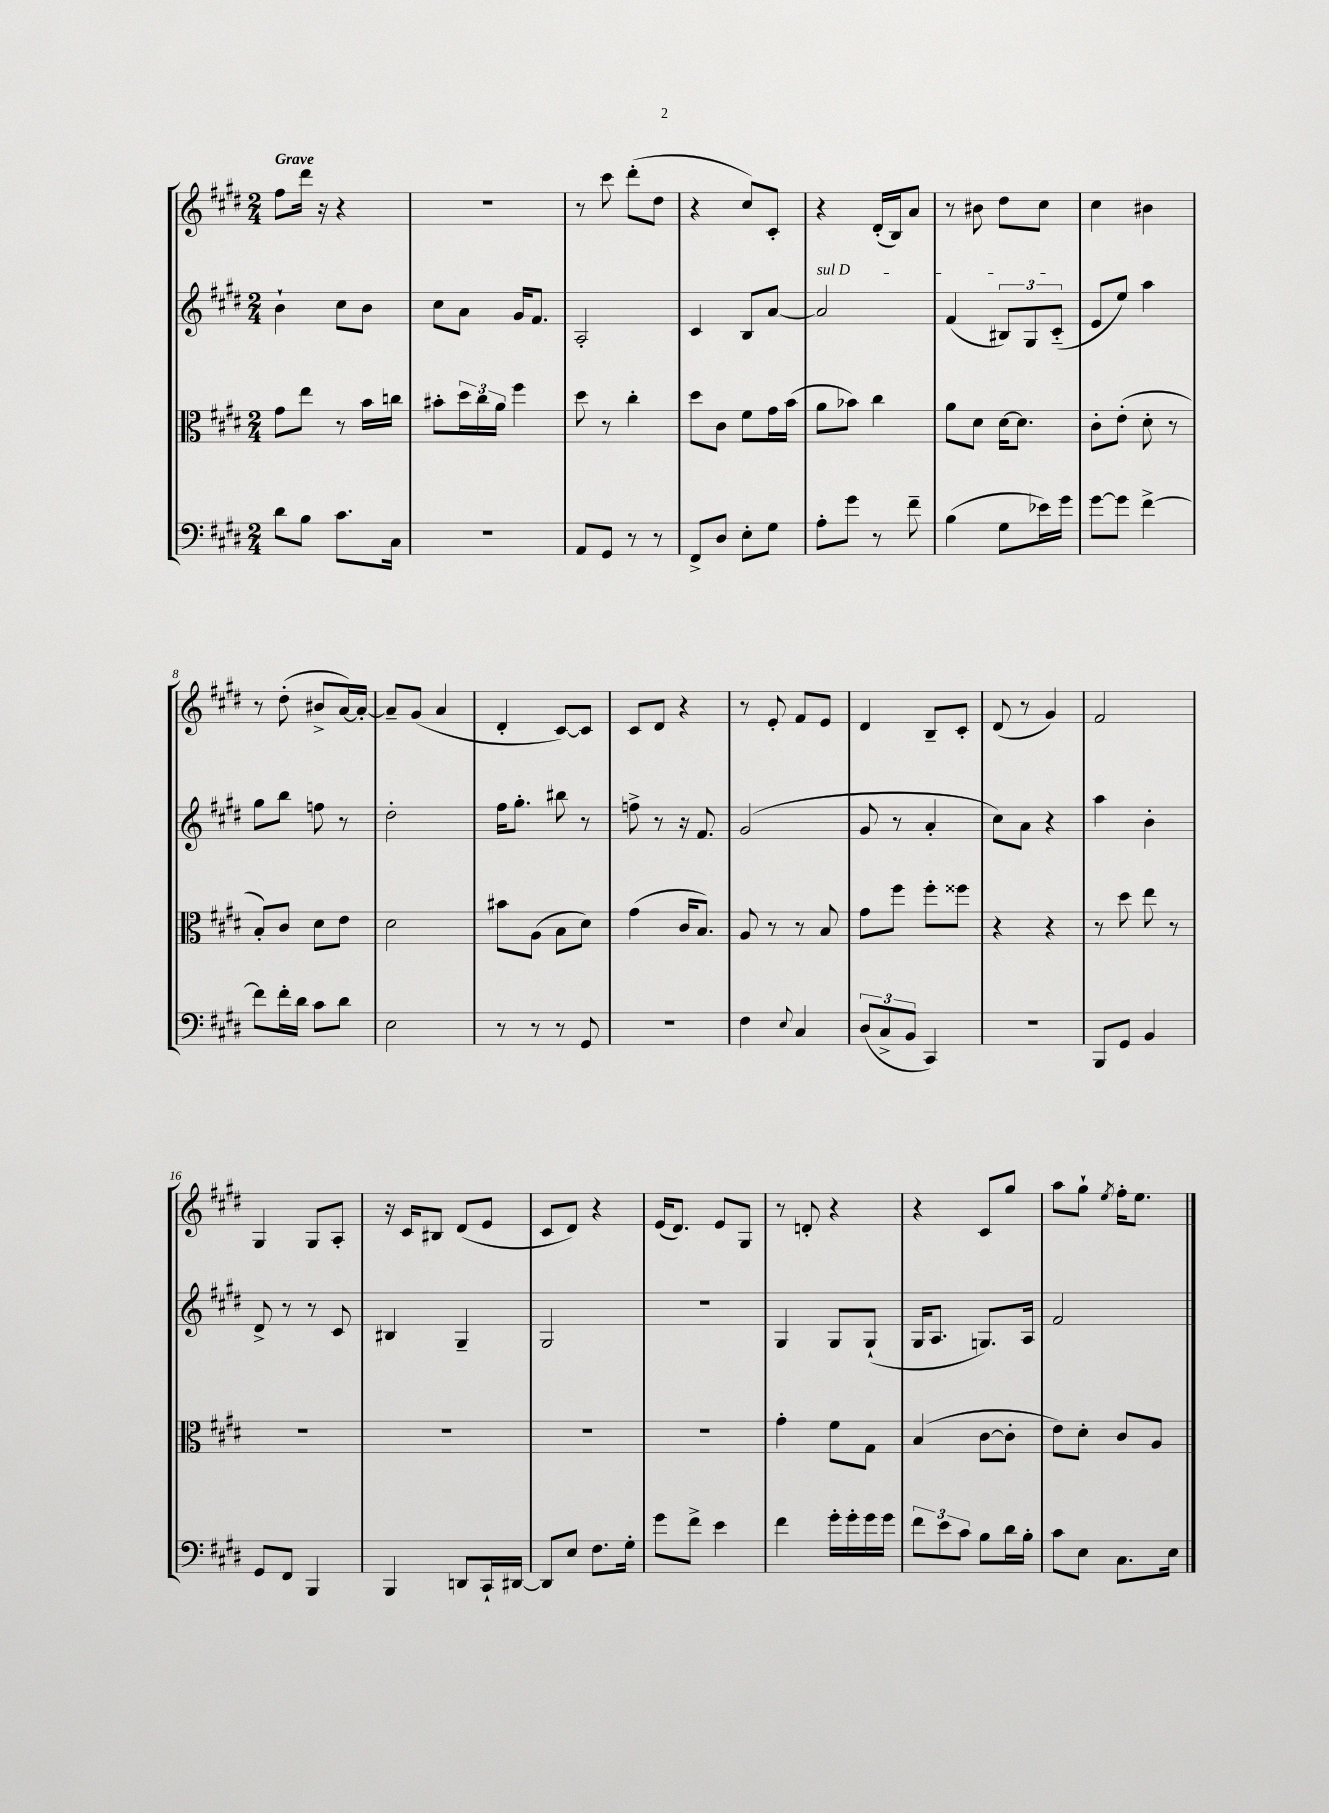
<<
\new StaffGroup <<
\new Staff = "s0" {
    \clef treble \key e \major \numericTimeSignature \time 2/4 \tempo "Grave"
    fis''8 dis'''16 r16 r4 |
    r2 |
    r8 cis'''8 dis'''8-.( dis''8 |
    r4 cis''8) cis'8-. |
    r4 dis'16-.( b16) a'8 |
    r8 bis'8 dis''8 cis''8 |
    cis''4 bis'4 |
    r8 dis''8-.( bis'8-> a'16~) a'16~-. |
    a'8-- gis'8( a'4 |
    dis'4-. cis'8~) cis'8 |
    cis'8 dis'8 r4 |
    r8 e'8-. fis'8 e'8 |
    dis'4 b8-- cis'8-. |
    dis'8( r8 gis'4) |
    fis'2 |
    gis4 gis8 a8-. |
    r16 cis'16 bis8 dis'8( e'8 |
    cis'8 dis'8) r4 |
    e'16( dis'8.) e'8 gis8 |
    r8 d'8-. r4 |
    r4 cis'8 gis''8 |
    a''8 gis''8-! \acciaccatura { e''8 } fis''16-. e''8. \bar "|." |
}
\new Staff = "s1" {
    \clef treble \key e \major \numericTimeSignature \time 2/4
    b'4-! cis''8 b'8 |
    cis''8 a'8 gis'16 fis'8. |
    a2-. |
    cis'4 b8 a'8~ |
    \once \override TextSpanner.bound-details.left.text = \markup { \italic "sul D" } a'2\startTextSpan |
    fis'4( \tuplet 3/2 { bis8) gis8 cis'8-_\stopTextSpan( } |
    e'8 e''8) a''4 |
    gis''8 b''8 f''8 r8 |
    dis''2-. |
    fis''16 gis''8.-. bis''8 r8 |
    f''8-> r8 r16 fis'8. |
    gis'2( |
    gis'8 r8 a'4-. |
    cis''8) a'8 r4 |
    a''4 b'4-. |
    dis'8-> r8 r8 cis'8 |
    bis4 gis4-- |
    gis2 |
    r2 |
    gis4 gis8 gis8-!( |
    gis16 a8. g8.) a16 |
    fis'2 \bar "|." |
}
\new Staff = "s2" {
    \clef alto \key e \major \numericTimeSignature \time 2/4
    gis'8 e''8 r8 b'16 c''16 |
    bis'8-. \tuplet 3/2 { dis''16 cis''16 a'16 } fis''4 |
    dis''8 r8 cis''4-. |
    dis''8 cis'8 fis'8 gis'16 b'16( |
    a'8 bes'8) cis''4 |
    a'8 dis'8 dis'16~ dis'8. |
    cis'8-. e'8-.( dis'8-. r8 |
    b8-.) cis'8 dis'8 e'8 |
    dis'2 |
    bis'8 a8( b8 dis'8) |
    gis'4( cis'16 b8.) |
    a8 r8 r8 b8 |
    gis'8 fis''8 fis''8-. fisis''8 |
    r4 r4 |
    r8 dis''8 e''8 r8 |
    R2 |
    R2 |
    R2 |
    R2 |
    gis'4-. fis'8 gis8 |
    b4( cis'8~ cis'8-. |
    e'8) dis'8-. cis'8 a8 \bar "|." |
}
\new Staff = "s3" {
    \clef bass \key e \major \numericTimeSignature \time 2/4
    dis'8 b8 cis'8. cis16 |
    R2 |
    a,8 gis,8 r8 r8 |
    fis,8-> dis8 e8-. gis8 |
    a8-. gis'8 r8 fis'8-- |
    b4( gis8 ees'16) gis'16 |
    gis'8~ gis'8 fis'4~-> |
    fis'8 fis'16-. dis'16 cis'8 dis'8 |
    e2 |
    r8 r8 r8 gis,8 |
    R2 |
    fis4 \appoggiatura { e8 } cis4 |
    \tuplet 3/2 { dis8( cis8-> b,8 } cis,4) |
    R2 |
    b,,8 gis,8 b,4 |
    gis,8 fis,8 b,,4 |
    b,,4 d,8 cis,16-! dis,16~ |
    dis,8 e8 fis8. gis16-. |
    gis'8 fis'8-> e'4 |
    fis'4 gis'16-. gis'16-. gis'16 gis'16 |
    \tuplet 3/2 { fis'8 e'8 cis'8 } b8 dis'16 b16-. |
    cis'8 e8 cis8. e16 \bar "|." |
}
>>
>>
